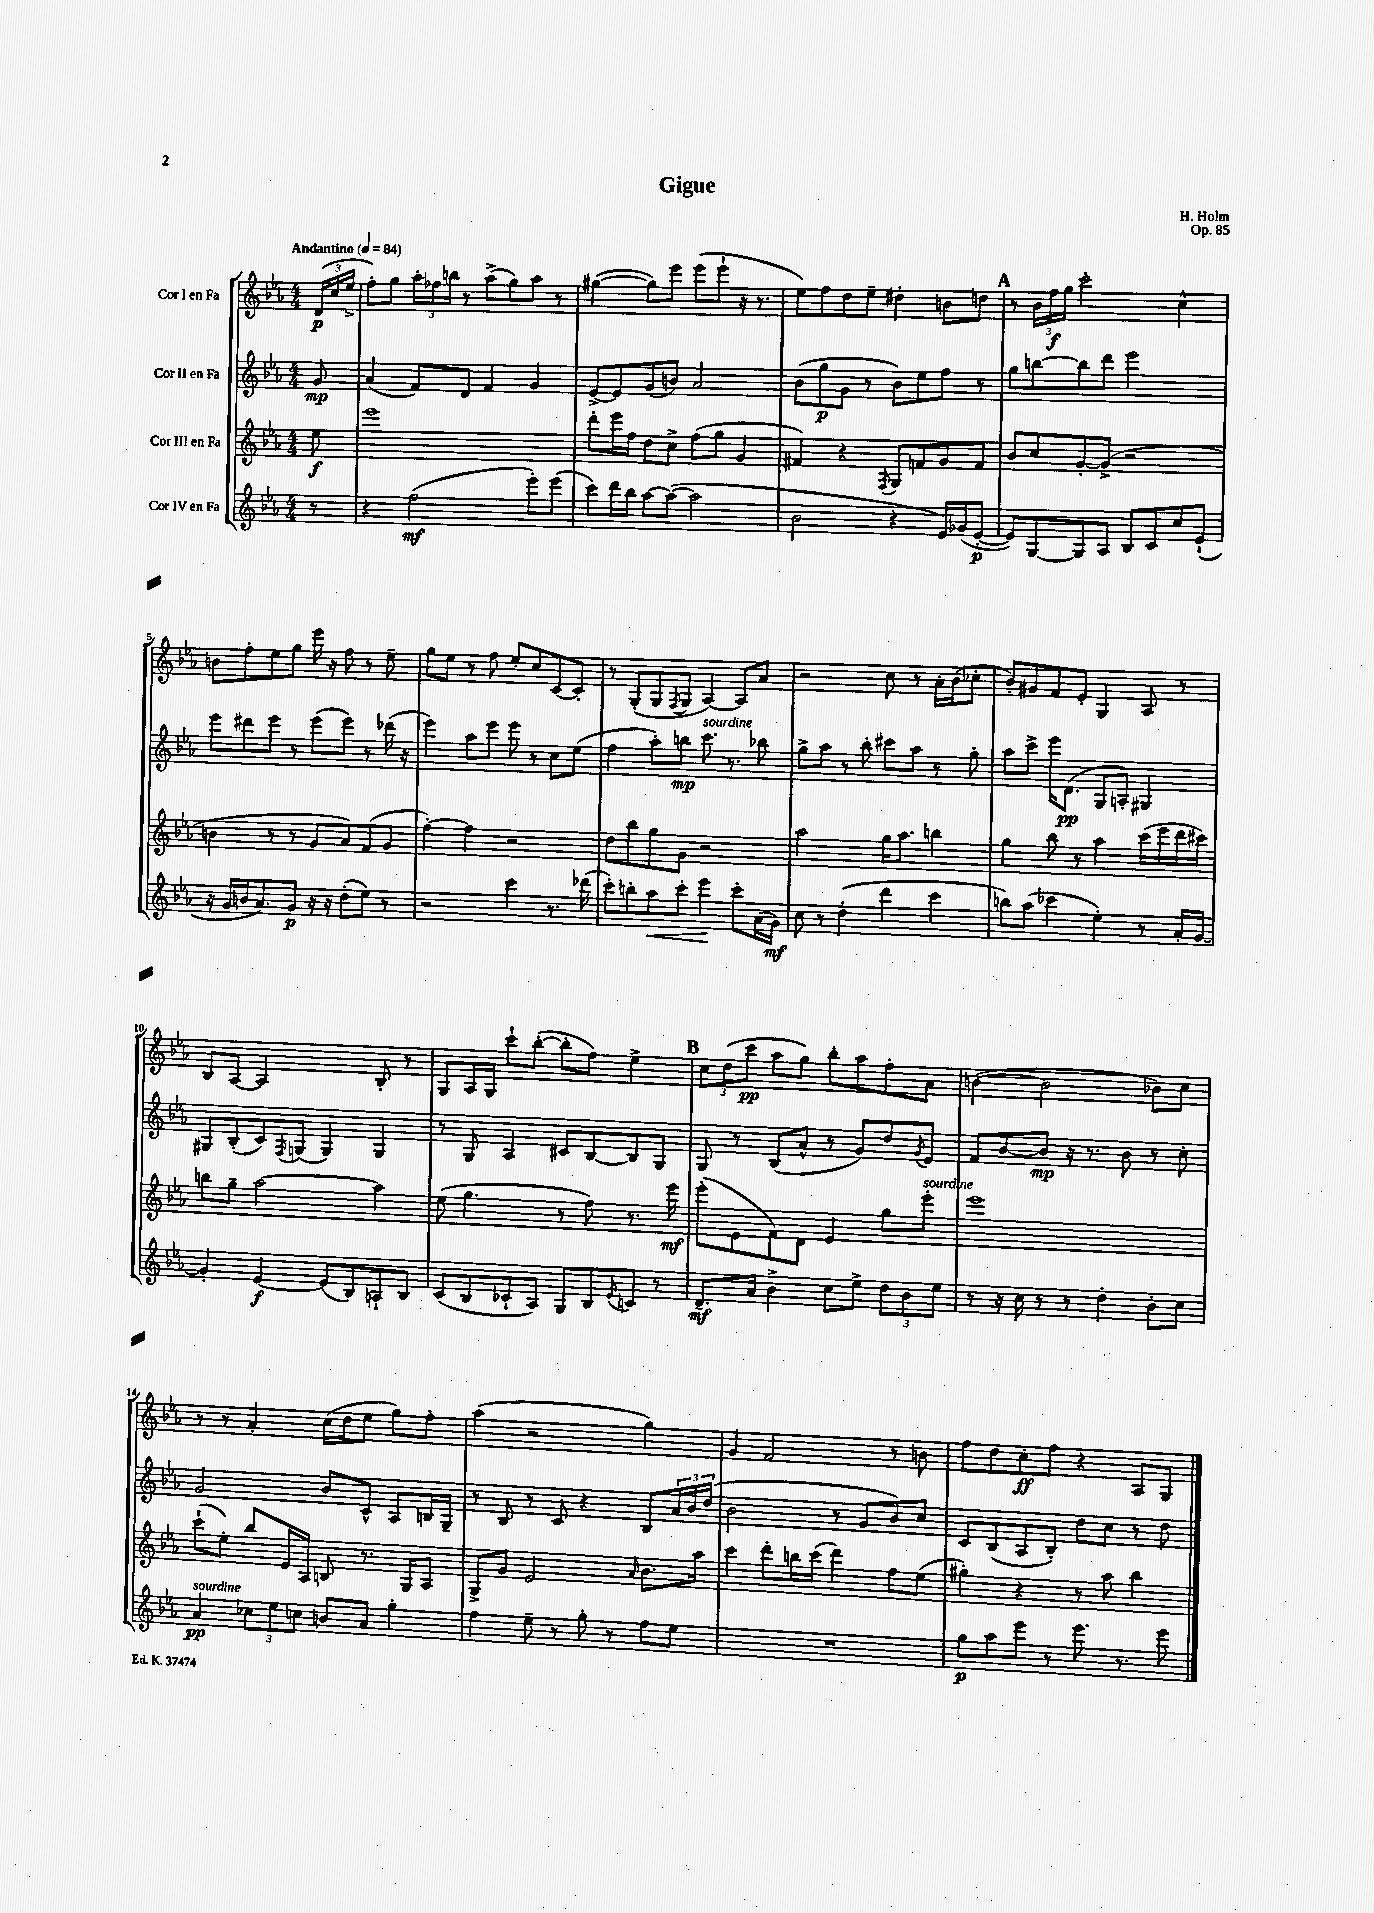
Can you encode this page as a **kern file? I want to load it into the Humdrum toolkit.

**kern	**dynam	**kern	**dynam	**kern	**dynam	**kern	**dynam
*part4	*part4	*part3	*part3	*part2	*part2	*part1	*part1
*staff4	*staff4	*staff3	*staff3	*staff2	*staff2	*staff1	*staff1
*I"Cor IV en Fa	*	*I"Cor III en Fa	*	*I"Cor II en Fa	*	*I"Cor I en Fa	*
*clefG2	*	*clefG2	*	*clefG2	*	*clefG2	*
*k[b-e-a-]	*	*k[b-e-a-]	*	*k[b-e-a-]	*	*k[b-e-a-]	*
*M4/4	*	*M4/4	*	*M4/4	*	*M4/4	*
*MM84	*	*MM84	*	*MM84	*	*MM84	*
=	=	=	=	=	=	=	=
!	!	!	!	!	!	!LO:TX:a:B:t=Andantino	!
8r	.	8ee-\	f	8g/	mp	(24d/LL	p
.	.	.	.	.	.	24cc/	.
.	.	.	.	.	.	24ee-^/JJ	.
=1	=1	=1	=1	=1	=1	=1	=1
4r	.	1eee-	.	(4a-/	.	8ff'\L)	.
.	.	.	.	.	.	8gg\J	.
(2ff\	mf	.	.	8f/L)	.	24aa-'\LL	.
.	.	.	.	.	.	24ff-X\	.
.	.	.	.	.	.	24bbn\JJ	.
.	.	.	.	8d/J	.	8r	.
.	.	.	.	4f/	.	(8aa-^\L	.
.	.	.	.	.	.	8gg\)	.
8eee-'\L)	.	.	.	4g/	.	8aa-\J	.
(8eee-\J	.	.	.	.	.	8r	.
=2	=2	=2	=2	=2	=2	=2	=2
8ccc\L)	.	8ddd'\L	.	[8e-^/L	.	([4gg#X\	.
16ddd\L	.	16eee-\L	.	8e-/]	.	.	.
16bb-\JJ	.	16ff\JJ	.	.	.	.	.
[8aa-\L	.	8dd\L	.	(8g/	.	8gg#\L])	.
(8aa-\J_	.	8cc^\J	.	8bn/J)	.	8eee-\J	.
2aa-\]	.	(8ff\L	.	2a-/	.	(8eee-\L	.
.	.	8gg\J	.	.	.	8eee-`\J	.
.	.	4g/	.	.	.	16r	.
.	.	.	.	.	.	8.r	.
=3	=3	=3	=3	=3	=3	=3	=3
2b-\	.	4f#X/)	.	(8b-\L	.	8ee-\L)	.
.	.	.	.	8gg\	p	8ff\	.
.	.	4r	.	8g\J	.	8dd\	.
.	.	.	.	8r	.	8ee-~\J	.
.	.	8qF/	.	.	.	.	.
4r	.	8G/L	.	8b-\L)	.	4dd#X'\	.
.	.	8fn/	.	8ee-\	.	.	.
16e-/LL)	.	8g/	.	8ff\J	.	8bn\L	.
(16g-X/J	.	.	.	.	.	.	.
[8e-'/J	p	8f/J	.	8r	.	8ddn\J	.
!!LO:REH:place=s1:t=A
=4	=4	=4	=4	=4	=4	=4	=4
8e-/L])	.	8b-/L	.	8gg\L	.	8r	.
[8G/	.	8cc/	.	[8bbn\	.	24b-\LL	.
.	.	.	.	.	.	24ff\	f
.	.	.	.	.	.	24gg\JJ	.
8G/]	.	[8g'/	.	8bb\]	.	2ccc'\	.
8A-/J	.	(8g^/J]	.	8ddd\J	.	.	.
8B-/L	.	2r	.	2eee-\	.	.	.
8c/	.	.	.	.	.	.	.
8cc/	.	.	.	.	.	4cc^^\	.
(8e-`/J	.	.	.	.	.	.	.
!!LO:LB:g=z
=5	=5	=5	=5	=5	=5	=5	=5
16r	.	4bn\	.	8eee-\L	.	8bn\L	.
16g/LL	.	.	.	.	.	.	.
16bn/J	.	.	.	8ddd#X\	.	8ff'\	.
8.a-/)	.	.	.	.	.	.	.
.	.	8r	.	8eee-\J	.	8ee-\	.
8g/J	p	8r	.	8r	.	8gg\J	.
16r	.	8g/L	.	(8eee-\L	.	16eee-\	.
16r	.	.	.	.	.	16r	.
(8dd'\L	.	8a-/)	.	8eee-\J)	.	8ff\	.
8ee-\J)	.	(8f/	.	8r	.	8r	.
8r	.	8g/J	.	(16ddd-X\	.	8ee-~\	.
.	.	.	.	16r	.	.	.
=6	=6	=6	=6	=6	=6	=6	=6
2r	.	[4ff'\)	.	4eee-\)	.	8gg\L	.
.	.	.	.	.	.	8ee-\J	.
.	.	4ff\]	.	8aa-\L	.	8r	.
.	.	.	.	8eee-\J	.	8ff\	.
4ccc\	.	2r	.	8eee-\	.	8ee-'/L	.
.	.	.	.	8r	.	8cc/	.
8.r	.	.	.	8cc\L	.	[8c/	.
.	.	.	.	(8ee-\J	.	8c'/J]	.
(16ddd-X\	.	.	.	.	.	.	.
=7	=7	=7	=7	=7	=7	=7	=7
8ccc'\L)	.	8dd\L	.	4ff\	.	8r	.
8bbn'\	.	8bb-\	.	.	.	(8G'/L	.
!	!LO:HP:b	!	!	!	!	!	!
8aa-\	<	8gg\	.	8aa-'\L)	.	8G/	.
.	.	.	.	.	.	8qF/	.
8ccc'\J	.	8g\J	.	8bbn\J	mp	8G/J	.
!	!	!	!	!LO:TX:a:i:t=sourdine	!	!	!
4eee-\	.	2r	.	8.ccc\	.	[4A-/)	.
.	.	.	.	8.r	.	.	.
8ccc'\L	[	.	.	.	.	8A-/L]	.
(16a-\L	.	.	.	8bb-X\	.	8a-/J	.
16g\JJ)	mf	.	.	.	.	.	.
=8	=8	=8	=8	=8	=8	=8	=8
8cc\	.	2aa-\	.	8gg^\L	.	2r	.
8r	.	.	.	8aa-\J	.	.	.
(4dd'\	.	.	.	8r	.	.	.
.	.	.	.	8bb-'\	.	.	.
4ddd\	.	16gg\KL	.	8ccc#X\L	.	8cc\	.
.	.	8.aa-\J	.	.	.	.	.
.	.	.	.	8aa-\J	.	8r	.
4ccc\	.	4bbn\	.	8r	.	16a-'\LL	.
.	.	.	.	.	.	(16b-\J	.
.	.	.	.	8gg'\	.	8cc-X'\J	.
=9	=9	=9	=9	=9	=9	=9	=9
8bbn\L)	.	4gg\	.	8aa-\L	.	8b-'/L)	.
(8aa-\J	.	.	.	8ccc^\J	.	8g#X/	.
4ccc-X\	.	8bb-\	.	16eee-\KL	.	8f/	.
.	.	.	.	(8.d\J	pp	.	.
.	.	8r	.	.	.	8e-'/J	.
4ee-'\)	.	4aa-\	.	8G/L	.	4G/	.
.	.	.	.	8An'/J)	.	.	.
8r	.	(16ccc\LL	.	4G#X/	.	8A-/	.
.	.	16eee-\	.	.	.	.	.
16a-'/LL	.	16ddd\	.	.	.	8r	.
[16g/JJ	.	16ccc#X\JJ)	.	.	.	.	.
!!LO:LB:g=z
=10	=10	=10	=10	=10	=10	=10	=10
4g'/]	.	8bbn\L	.	8G#X/L	.	8B-/L	.
.	.	8gg~\J	.	(8B-'/	.	[8A-/J	.
[4e-/	f	[2aa-\	.	8c/)	.	2A-/]	.
.	.	.	.	8qF/	.	.	.
.	.	.	.	(8Gn/J	.	.	.
(8e-/L]	.	.	.	4G/)	.	.	.
8B-/)	.	.	.	.	.	.	.
8An`/	.	4aa-\]	.	4G/	.	8B-'/	.
8B-/J	.	.	.	.	.	8r	.
=11	=11	=11	=11	=11	=11	=11	=11
(8c/L	.	(8ee-\	.	8r	.	8G/L	.
8B-/	.	4.gg\	.	8G/	.	16A-/L	.
.	.	.	.	.	.	16G/JJ	.
8c-X`/	.	.	.	4A-/	.	8ccc`\L	.
8A-/J)	.	.	.	.	.	([8bb-'\J	.
8G/L	.	8r	.	8c#X/L	.	8bb-'\L]	.
8B-/	.	8ff\)	.	[8B-/	.	8ff\J)	.
8qe-/	.	.	.	.	.	.	.
8cn/J	.	8.r	.	8B-/]	.	4ee-^\	.
8r	.	.	.	8G/J	.	.	.
.	.	16eee-\	mf	.	.	.	.
!!LO:REH:place=s1:t=B
=12	=12	=12	=12	=12	=12	=12	=12
8.d~/L	mf	(8eee-'\L	.	8G/	.	12cc\L	.
.	.	.	.	.	.	(12dd\	.
.	.	8e-\	.	8r	.	.	.
.	.	.	.	.	.	12ccc\J	pp
16a-/Jk	.	.	.	.	.	.	.
4b-^\	.	8f\)	.	(8B-/L	.	8aa-\L	.
.	.	8d\J	.	8a-^^/J	.	8gg\J)	.
8cc\L	.	4e-/	.	8r	.	8bb-'\L	.
8ee-^\J	.	.	.	8g/L)	.	8aa-\	.
12dd\L	.	8gg\L	.	8dd/	.	8ff'\	.
12b-\	.	.	.	.	.	.	.
.	.	.	.	8qg/	.	.	.
!	!	!LO:TX:a:i:t=sourdine	!	!	!	!	!
.	.	8eee-'\J	.	8e-/J	.	8a-\J	.
12ee-\J	.	.	.	.	.	.	.
=13	=13	=13	=13	=13	=13	=13	=13
8r	.	1eee-	.	8f/L	.	([4bn\	.
16r	.	.	.	[8b-/	.	.	.
16cc\	.	.	.	.	.	.	.
8r	.	.	.	8b-/J]	mp	2b\]	.
8r	.	.	.	16r	.	.	.
.	.	.	.	8.r	.	.	.
4dd'\	.	.	.	.	.	.	.
.	.	.	.	8b-\	.	.	.
8b-'\L	.	.	.	8r	.	8b-X\L)	.
8cc\J	.	.	.	8cc'\	.	8cc\J	.
!!LO:LB:g=z
=14	=14	=14	=14	=14	=14	=14	=14
!LO:TX:a:i:t=sourdine	!	!	!	!	!	!	!
4a-/	pp	(8ccc`\L	.	2g/	.	8r	.
.	.	8ee-'\J)	.	.	.	8r	.
12cc-X\L	.	8bb-/L	.	.	.	4a-'/	.
12ee-\	.	.	.	.	.	.	.
.	.	16e-/L	.	.	.	.	.
12ccn\J	.	.	.	.	.	.	.
.	.	16A-/JJ	.	.	.	.	.
8bn/L	.	8Bn/	.	8b-/L	.	(16cc\LL	.
.	.	.	.	.	.	16dd\J	.
8a-/J	.	8.r	.	8c^^/J	.	8ee-\J	.
4gg'\	.	.	.	8A-/L	.	8gg\L)	.
.	.	16G/KL	.	.	.	.	.
.	.	8A-/J	.	16Bn/L	.	8ff'\J	.
.	.	.	.	16G~/JJ	.	.	.
=15	=15	=15	=15	=15	=15	=15	=15
4ff\	.	8G^/L	.	8r	.	(4aa-\	.
.	.	8g/J	.	8B-/	.	.	.
8ee-~\	.	2e-/	.	8r	.	2r	.
8r	.	.	.	8c/	.	.	.
8gg'\	.	.	.	4r	.	.	.
8r	.	.	.	.	.	.	.
.	.	16qqa-/	.	.	.	.	.
8ff\L	.	8.b-\L	.	8B-/L	.	4gg\)	.
8ee-\J	.	.	.	24a-/L	.	.	.
.	.	.	.	24b-/	.	.	.
.	.	16aa-\Jk	.	.	.	.	.
.	.	.	.	(24dd/JJ	.	.	.
=16	=16	=16	=16	=16	=16	=16	=16
1r	.	4ccc\	.	2b-\	.	4g/	.
.	.	8ddd'\L	.	.	.	2f/	.
.	.	16bbn\L	.	.	.	.	.
.	.	(16ccc\JJ	.	.	.	.	.
.	.	4ddd\)	.	8r	.	.	.
.	.	.	.	8g/L	.	.	.
.	.	8ff\L	.	8b-/)	.	8r	.
.	.	(8ee-\J	.	8cc/J	.	8bn\	.
=17	=17	=17	=17	=17	=17	=17	=17
8gg\L	p	4gg#X'\)	.	8c/L	.	8ff\L	.
8aa-\	.	.	.	(8B-/	.	8dd\	.
8eee-\J	.	4r	.	8A-/	.	8cc'\	ff
8r	.	.	.	8B-'/J)	.	8ff\J	.
8.eee-\	.	8r	.	8dd\L	.	4r	.
.	.	8aa-\	.	8cc\J	.	.	.
8.r	.	.	.	.	.	.	.
.	.	4bb-\	.	8r	.	8A-/L	.
8eee-\	.	.	.	8dd\	.	8G/J	.
==	==	==	==	==	==	==	==
*-	*-	*-	*-	*-	*-	*-	*-
